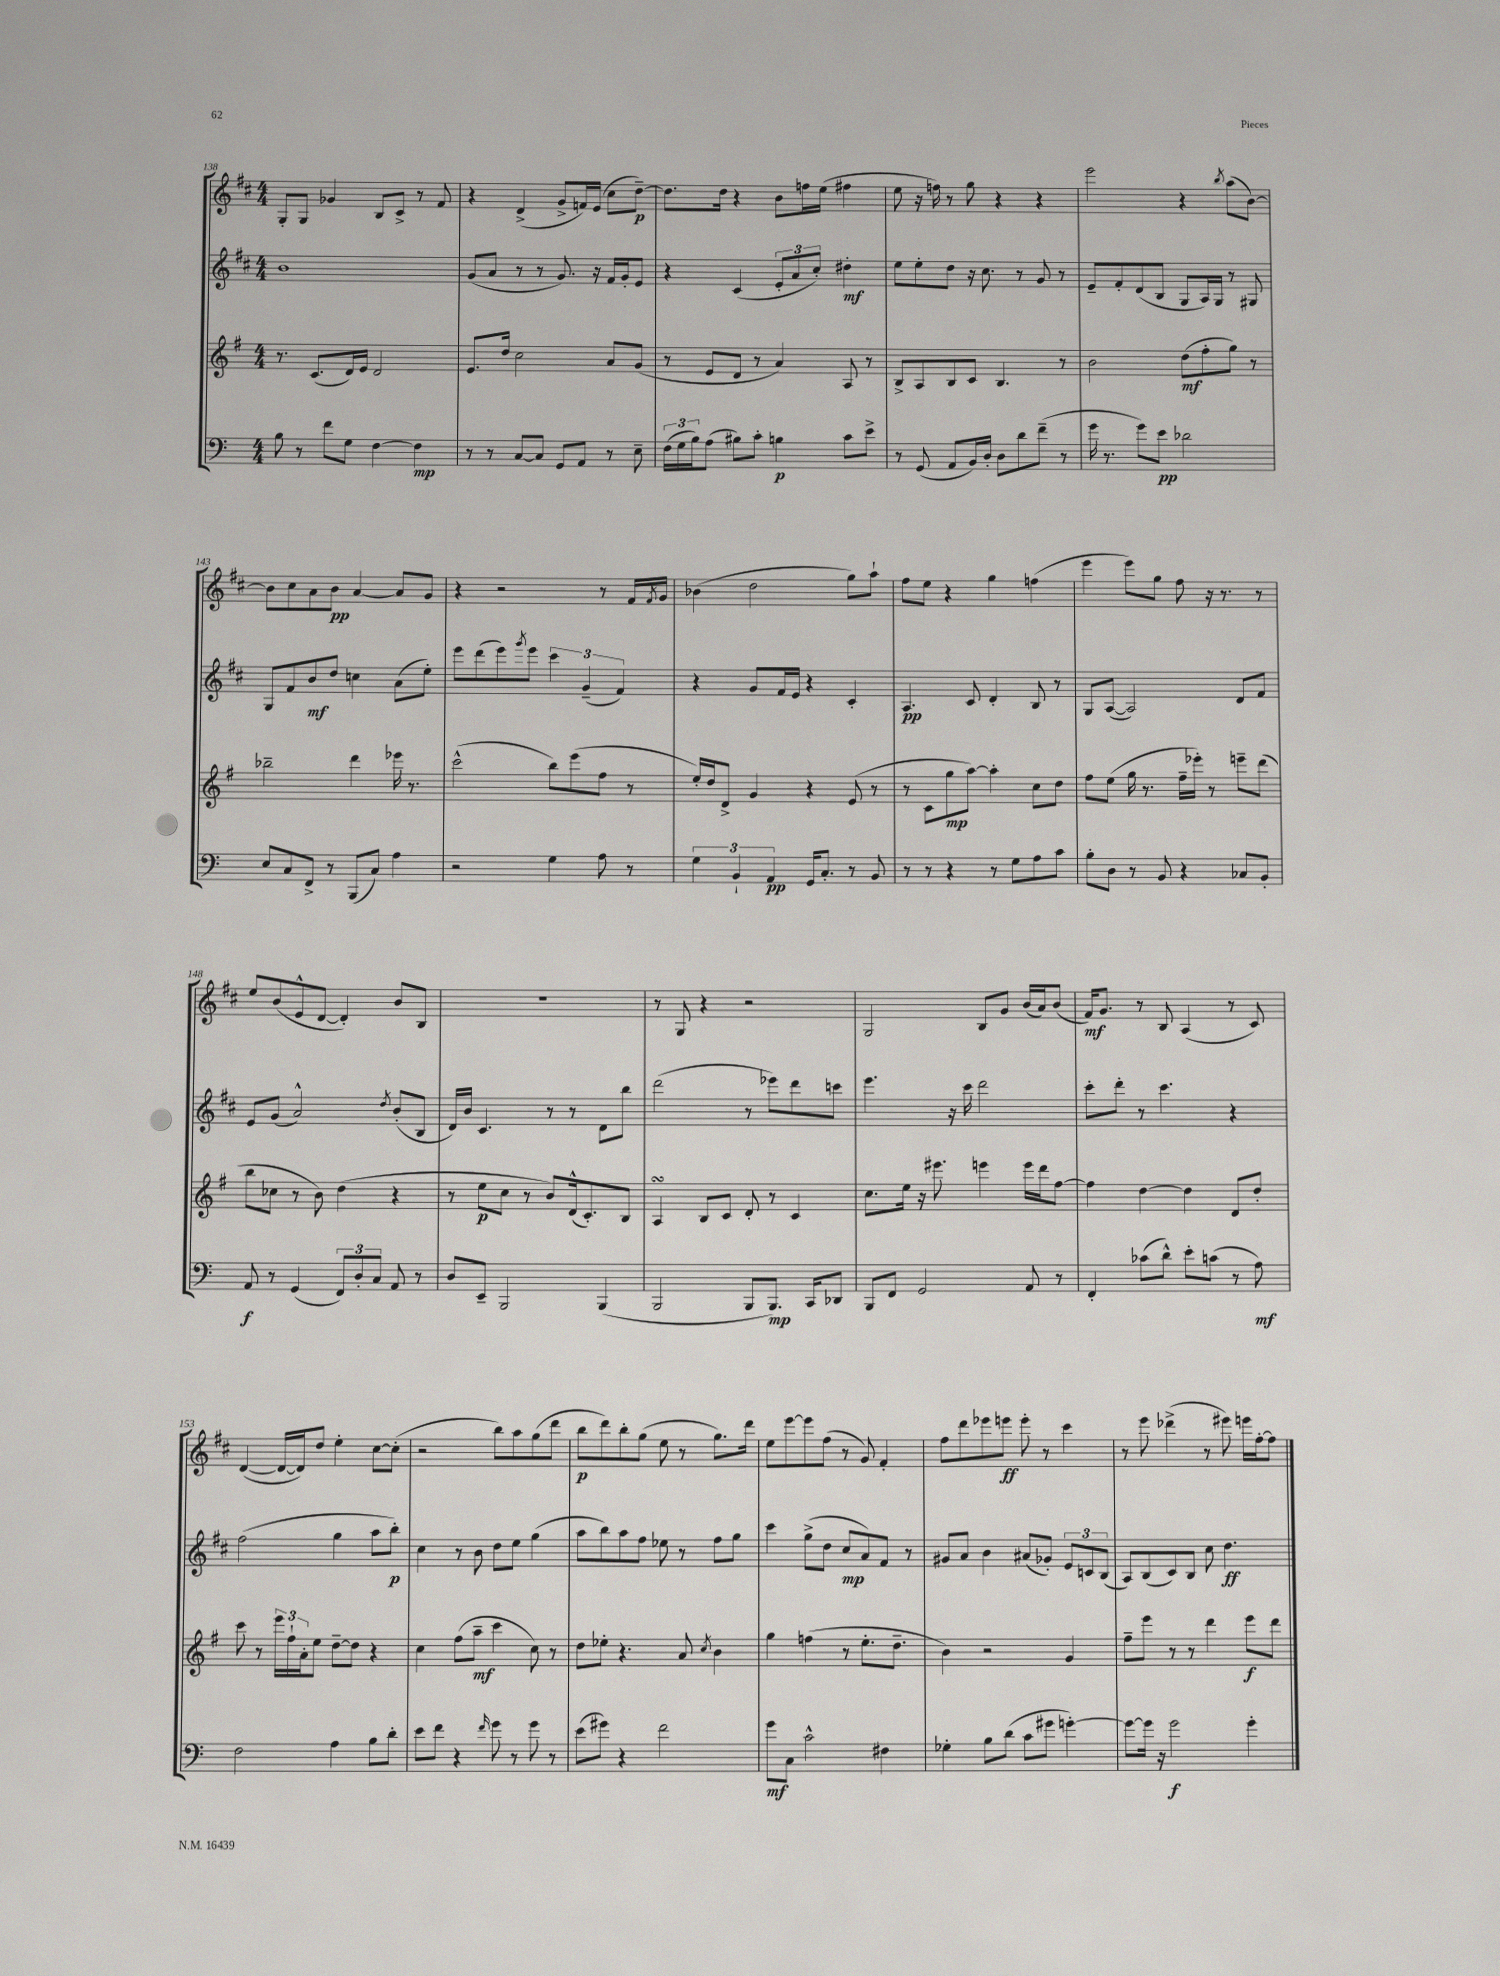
<<
\new StaffGroup <<
\new Staff = "s0" {
    \clef treble \key d \major \numericTimeSignature \time 4/4
    g8-. g8 ges'4 b8 cis'8-> r8 fis'8 |
    r4 d'4->( g'8-> f'16) e'16( cis''8 d''8~--\p) |
    d''8. d''16 r4 b'8 f''16 e''16( fis''4 |
    e''8 r16 f''16) r8 g''8 r4 r4 |
    e'''2 r4 \acciaccatura { b''8 } a''8( b'8~) |
    b'8 cis''8 a'8 b'8\pp a'4~ a'8 g'8 |
    r4 r2 r8 fis'16 \acciaccatura { fis'8 } g'16 |
    bes'4( d''2 g''8) a''8-! |
    fis''8 e''8 r4 g''4 f''4( |
    e'''4 e'''8) g''8 fis''8 r16 r8. r8 |
    e''8 b'8( e'8-^ d'8~ d'4-.) b'8 b8 |
    R1 |
    r8 g8 r4 r2 |
    g2 b8 g'8 b'16( a'16) b'8( |
    fis'16\mf) g'8. r8 b8 a4( r8 cis'8) |
    d'4~( d'16~ d'16) d''8 e''4-. cis''8~ cis''8-.( |
    r2 b''8) a''8 g''8( d'''8 |
    b''8\p d'''8) b''8-. g''8( e''8 r8 g''8.) d'''16 |
    e''8 e'''8~ e'''8 fis''8( r8 g'8) fis'4-. |
    fis''8 d'''8 ees'''8 e'''8\ff e'''8-. r8 cis'''4 |
    r8 e'''8 des'''4->( r8 eis'''8) e'''16 fis''16~-. fis''8 \bar "|." |
}
\new Staff = "s1" {
    \clef treble \key d \major \numericTimeSignature \time 4/4
    b'1 |
    g'8( a'8 r8 r8 g'8.) r16 fis'16 g'16-. e'8 |
    r4 cis'4( \tuplet 3/2 { e'8-. a'8 cis''8-.) } dis''4-.\mf |
    e''8 e''8-. d''8 r16 cis''8. r8 g'8 r8 |
    e'8-- fis'8-. d'8( b8 g8 a16) g16 r8 gis8 |
    g8 fis'8 b'8\mf d''8 c''4 a'8( e''8-.) |
    e'''8 d'''8( e'''8) \acciaccatura { g'''8 } e'''8 \tuplet 3/2 { cis'''4 g'4--( fis'4) } |
    r4 g'8 fis'16 e'16 r4 cis'4-. |
    a4.\pp cis'8 d'4-. b8 r8 |
    g8 a8~( a2) d'8 fis'8 |
    e'8 g'8( a'2-^) \acciaccatura { d''8 } b'8-.( b8 |
    d'16) b'16 cis'4. r8 r8 d'8 b''8 |
    d'''2( r8 ees'''8) d'''8 c'''8 |
    e'''4. r16 cis'''16 d'''2 |
    cis'''8-. d'''8-. r8 cis'''4. r4 |
    fis''2( g''4 a''8 b''8-.\p) |
    cis''4 r8 b'8 d''8 e''8 g''4( |
    a''8 b''8) a''8 fis''8 ees''8 r8 fis''8 g''8 |
    cis'''4 g''8->( d''8 cis''8\mp a'8) fis'8 r8 |
    gis'8 a'8 b'4 ais'8( ges'8-.) \tuplet 3/2 { e'8 c'8 b8( } |
    a8) b8( cis'8) b8 cis''8 d''4.\ff \bar "|." |
}
\new Staff = "s2" {
    \clef treble \key g \major \numericTimeSignature \time 4/4
    r8. c'8.( d'16) e'16 d'2 |
    e'8. d''16 c''2 a'8 g'8( |
    r8 e'8 d'8 r8 a'4) a8 r8 |
    b8-> a8 b8 c'8 b4. r8 |
    b'2 d''8\mf( fis''8-. g''8) r8 |
    bes''2-- d'''4 ees'''16 r8. |
    c'''2-^( b''8) e'''8( fis''8 r8 |
    e''16-.) d''16 d'8-> g'4 r4 e'8( r8 |
    r8 c'8 g''8\mp a''8~) a''4-. c''8 d''8 |
    fis''8 e''8( g''16 r8. fis''16-- ees'''16-.) r8 e'''8-- d'''8( |
    b''8 ces''8 r8 b'8) d''4( r4 |
    r8 e''8\p c''8 r8 b'8) d'16-^( c'8.-.) b8 |
    a4\turn b8 c'8 d'8-. r8 c'4 |
    c''8. e''16 r16 eis'''8. e'''4 e'''16 d'''16 fis''8~ |
    fis''4 d''4~ d''4 d'8 d''8-. |
    c'''8 r8 \tuplet 3/2 { e'''16 fis''16-! a'16-. } e''8 d''8~-- d''8 r4 |
    c''4 fis''8( a''8--\mf c'''4 c''8) r8 |
    d''8 ees''8-. r4. a'8 \acciaccatura { c''8 } b'4 |
    g''4 f''4( r8 e''8.-. d''8.-- |
    b'4) r2 g'4 |
    fis''8-- e'''8 r8 r8 d'''4 e'''8\f d'''8 \bar "|." |
}
\new Staff = "s3" {
    \clef bass \key c \major \numericTimeSignature \time 4/4
    b8 r8 f'8 g8 f4~ f4\mp |
    r8 r8 c8~ c8 g,8 a,8 r8 e8-- |
    \tuplet 3/2 { f16( g16 b16) } a8( bis8) c'8-. b4\p c'8 e'8-> |
    r8 g,8( a,8 b,16) d16-. d8 d'8 f'8--( r8 |
    g'16 r8. g'8) e'8\pp des'2 |
    e8 c8 f,8-> r8 b,,8( c8) a4 |
    r2 g4 a8 r8 |
    \tuplet 3/2 { g4 b,4-! a,4\pp } g,16 c8.-. r8 b,8 |
    r8 r8 r4 r8 g8 a8 c'8 |
    b8-. d8 r8 b,8 r4 ces8 b,8-. |
    a,8\f r8 g,4( \tuplet 3/2 { f,8) d8-. c8 } a,8 r8 |
    d8 e,8-- b,,2 b,,4( |
    b,,2 b,,8 b,,8.\mp) c,16 des,8 |
    b,,8 f,8 g,2 a,8 r8 |
    f,4-. ces'8( d'8-^) e'8-. c'8( r8 a8\mf) |
    f2 a4 b8 d'8-. |
    e'8 f'8 r4 \grace { f'16 } g'8 r8 g'8 r8 |
    e'8( gis'8) r4 f'2 |
    g'8\mf c8 c'2-^ fis4 |
    ges4-. b8 d'8( c'8 gis'8 g'4~-.) |
    g'8~ g'16 r16 g'2\f g'4-. \bar "|." |
}
>>
>>
\layout { \context { \Score currentBarNumber = #138 } }
